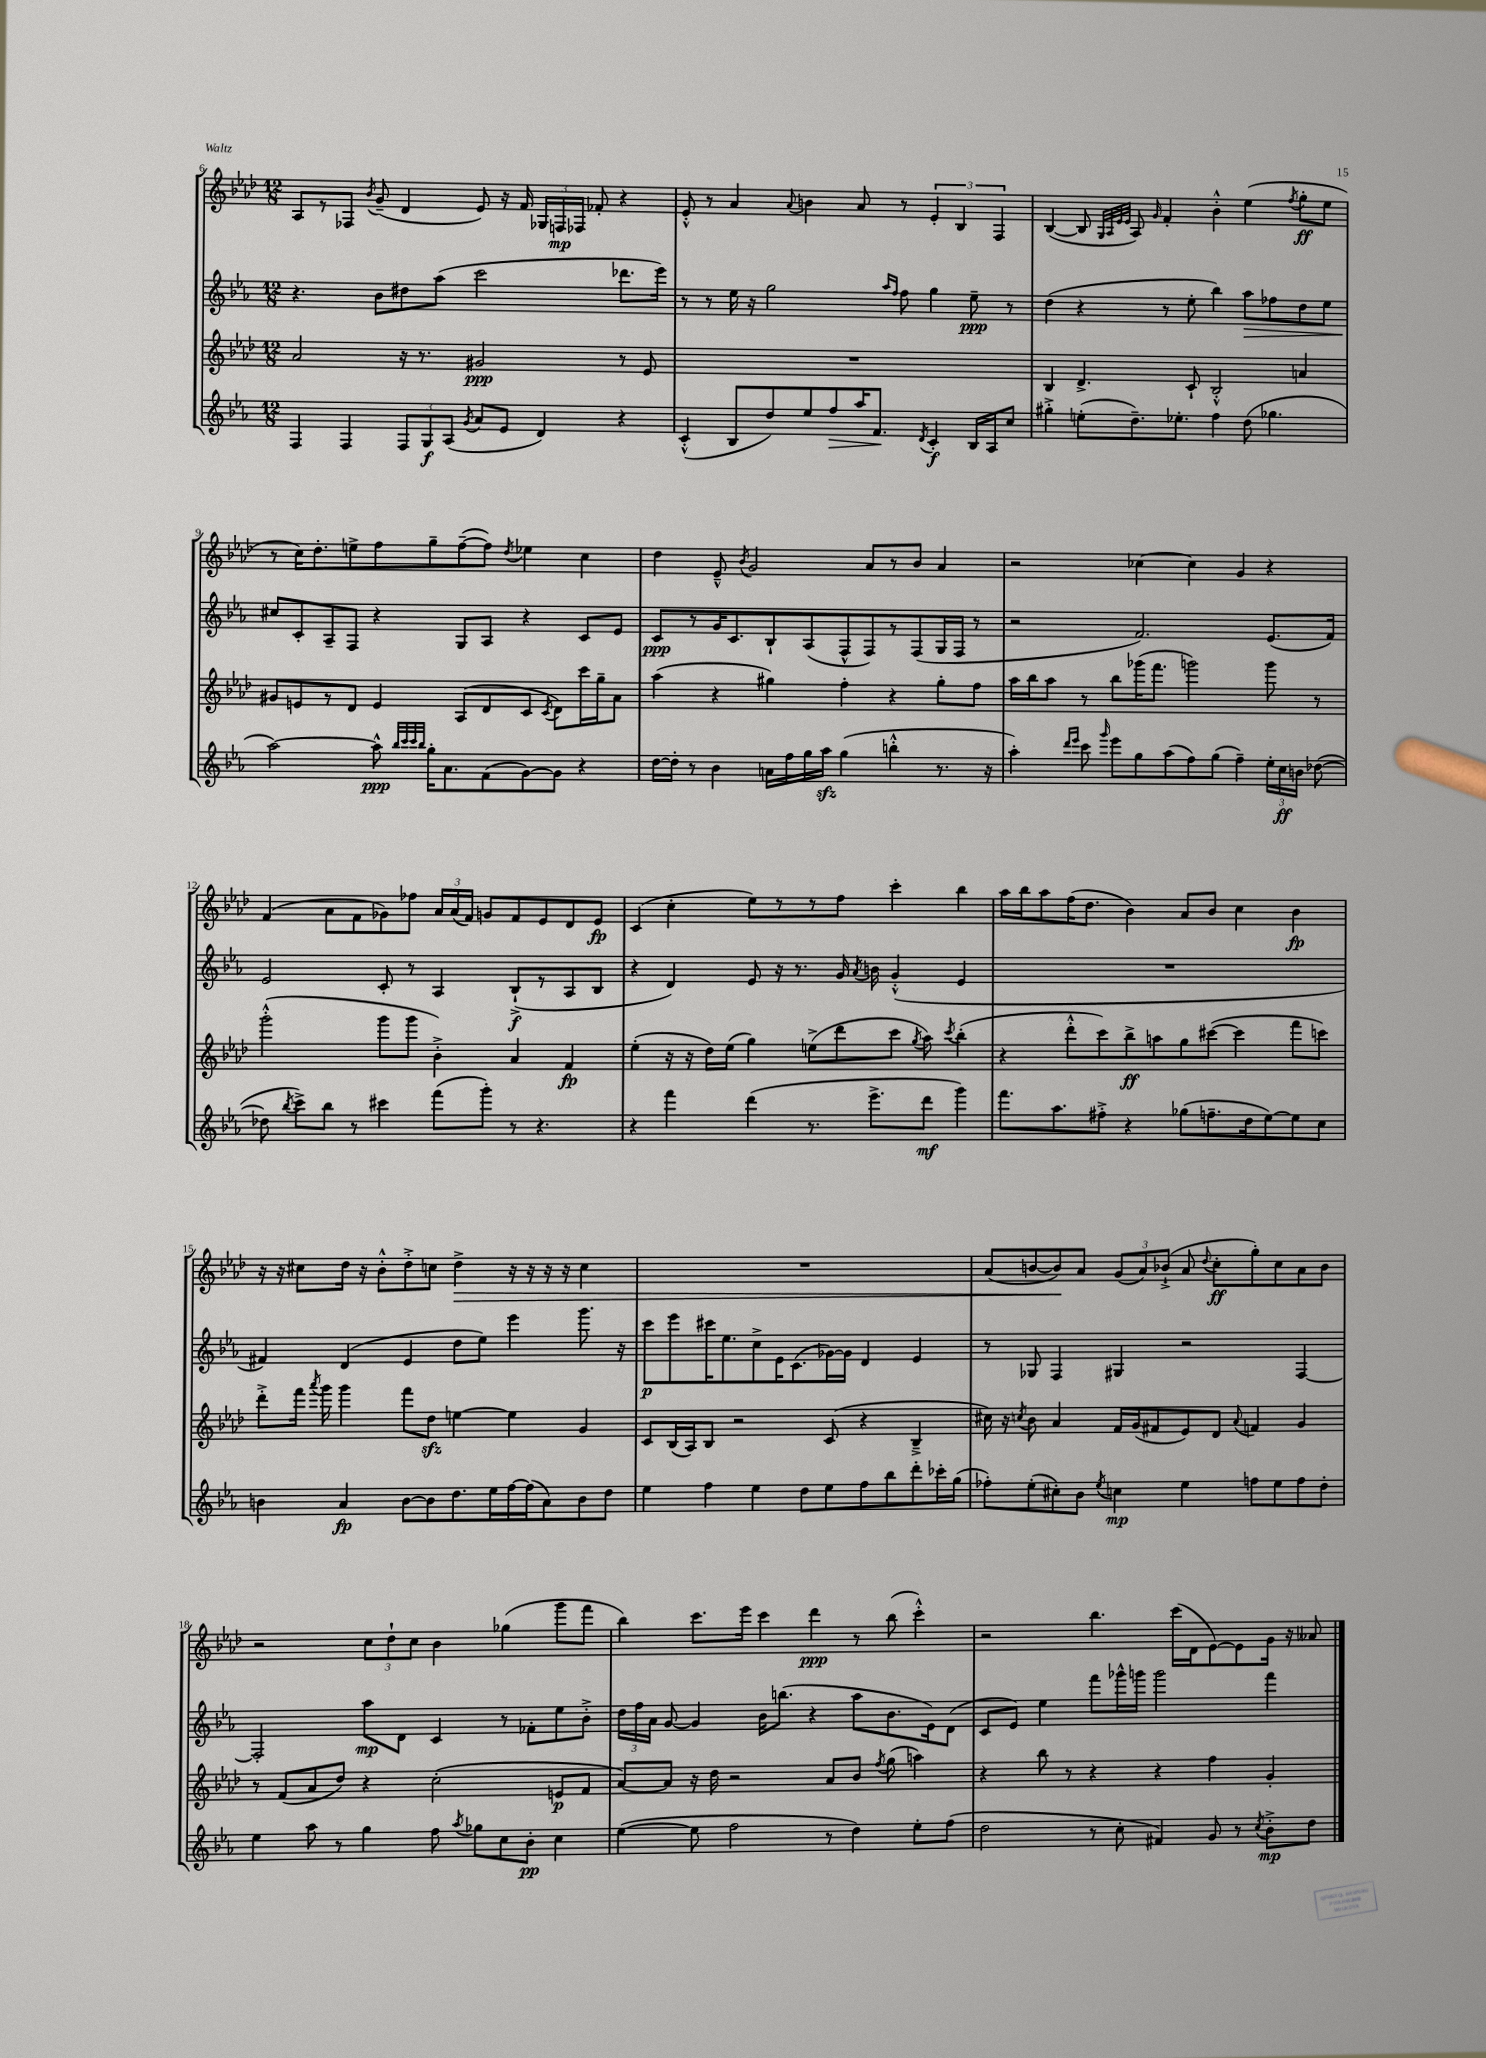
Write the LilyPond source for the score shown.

<<
\new StaffGroup <<
\new Staff = "s0" {
    \clef treble \key aes \major \numericTimeSignature \time 12/8
    \autoBeamOff aes8[ r8 fes8] \acciaccatura { bes'8 } g'8--( des'4 ees'8) r16 f'16 \tuplet 3/2 { ges16[ f16\mp fes16] } fes'8-. r4 |
    ees'8-.-^ r8 aes'4 \appoggiatura { aes'8 } b'4 aes'8 r8 \tuplet 3/2 { ees'4-. bes4 f4 } |
    bes4~( bes8 \grace { g32[ aes32 ees'32 ees'32] } aes8) \grace { g'16 } f'4-. bes'4-.-^ ees''4( \acciaccatura { f''8 } g''8[-.\ff ees''8] |
    r8 c''16[) des''8.-. e''8-> f''8 g''8-- f''8~--( f''8]) \acciaccatura { des''8 } ees''4 c''4 |
    des''4 ees'8---^ \acciaccatura { bes'8 } g'2 aes'8[ r8 bes'8] aes'4 |
    r2 ces''4~ ces''4 g'4 r4 |
    f'4( aes'8[ f'8 ges'8) fes''8] \tuplet 3/2 { aes'16[ aes'16( f'16]) } g'8[ f'8 ees'8 des'8 ees'8]\fp |
    c'4( c''4-. ees''8[) r8 r8 f''8] c'''4-. bes''4 |
    aes''16[ bes''16 aes''8 f''16( des''8.] bes'4) aes'8[ bes'8] c''4 bes'4\fp |
    r16 r16 cis''8[ des''16] r16 bes'8[-.-^ des''8-.-> c''8] des''4->\> r16 r16 r16 r16 c''4 |
    R1. |
    aes'8[( b'8~ b'8\!) aes'8] \tuplet 3/2 { g'8[( aes'8) bes'8]-!->( } aes'8 \appoggiatura { des''8 } c''8[-.\ff g''8-.) c''8 aes'8 bes'8] |
    r2 \tuplet 3/2 { c''8[ des''8-! c''8] } bes'4 ges''4( g'''8[ f'''8] |
    bes''4) c'''8.[ ees'''16] c'''4 des'''4\ppp r8 bes''8( c'''4-.-^) |
    r2 bes''4. c'''16[( des'16 ees'8~) ees'8 g'16] r16 aeses'8 \bar "|." |
}
\new Staff = "s1" {
    \clef treble \key ees \major \numericTimeSignature \time 12/8
    \autoBeamOff r4. bes'8[ dis''8 aes''8]( c'''2 des'''8.[ ees'''16]) |
    r8 r8 ees''16 r16 g''2 \grace { aes''16[ f''16] } f''8 g''4 ees''8--\ppp r8 |
    d''4( r4 r8 ees''8-. bes''4) aes''8[\> fes''8 d''8 ees''8] |
    cis''8[\! c'8-. aes8-- f8] r4 g8[ aes8] r4 c'8[ ees'8] |
    c'8[\ppp r8 g'16 c'8. bes8-! aes8( f8-^ f8) r8 f8( g16 f16] r8 |
    r2 f'2.) ees'8.[( f'16]) |
    ees'2 c'8-. r8 aes4 bes8[-!->\f( r8 aes8 bes8] |
    r4 d'4) ees'8 r16 r8. g'16 \acciaccatura { aes'8 } b'16 g'4-.-^( ees'4 |
    R1. |
    fis'4) d'4( ees'4 d''8[ ees''8]) ees'''4 g'''8. r16 |
    c'''8[\p ees'''8 cis'''16 ees''8. c''8-> ees'16 c'8.( ges'16~) ges'16] d'4 ees'4 |
    r8 ges8 f4 gis4 r2 f4~ |
    f2-. aes''8[\mp d'8] c'4 r8 fes'8[-. ees''8 bes'8]-.-> |
    \tuplet 3/2 { d''16[ f''16 aes'16] } g'8~ g'4 bes'16[ b''8.]( r4 aes''8[ bes'8. ees'16) d'8]( |
    c'8[ ees'8]) ees''4 f'''8[ ges'''16-^ g'''16] g'''2 f'''4 \bar "|." |
}
\new Staff = "s2" {
    \clef treble \key aes \major \numericTimeSignature \time 12/8
    \autoBeamOff aes'2 r16 r8. gis'2\ppp r8 ees'8 |
    R1. |
    bes4 des'4.-> c'8-! bes2-.-^ a'4 |
    gis'8[ e'8 r8 des'8] e'4 aes8[( des'8 c'8] \acciaccatura { c'8 } des'8[) c'''16 g''16-- aes'8] |
    aes''4( r4 gis''4) f''4-. r4 gis''8[-. f''8] |
    aes''16[ bes''16 aes''8] r8 bes''8[ ges'''16( f'''8.] g'''2) g'''8 r8 |
    g'''2-.-^( g'''8[ g'''8] bes'4-.->) aes'4 f'4\fp |
    ees''4-.( r16 r16 des''16[) ees''16]( g''4) e''8[->( des'''8 c'''8] \acciaccatura { g''8 } aes''8) \acciaccatura { c'''8 } bes''4-.( |
    r4 des'''8[-.-^ c'''8) bes''8->\ff a''8 g''8 cis'''8]~( cis'''4 f'''8[ c'''8]) |
    des'''8[-.-> f'''16] \acciaccatura { aes'''8 } g'''16 g'''4 f'''8[ des''8]\sfz e''4~ e''4 g'4 |
    c'8[ bes16( aes16) bes8] r2 c'8( r4 bes4---> |
    cis''16) r16 \acciaccatura { c''8 } bes'8 aes'4 f'16[ g'16( fis'8 ees'8) des'8] \appoggiatura { aes'8 } f'4 g'4 |
    r8 f'8[( aes'8 des''8]) r4 c''2-.( e'8[\p f'8] |
    aes'8[~) aes'8] r16 des''16 r2 aes'8[ bes'8] \acciaccatura { f''8 } g''8( a''4) |
    r4 bes''8 r8 r4 r4 f''4 g'4-. \bar "|." |
}
\new Staff = "s3" {
    \clef treble \key ees \major \numericTimeSignature \time 12/8
    \autoBeamOff f4 f4 \tuplet 3/2 { f8[ g8\f aes8]( } \acciaccatura { g'8 } aes'8[ ees'8] d'4) r4 |
    c'4-.-^( bes8[ d''8) ees''8 f''8\> aes''16 f'8.]\! \acciaccatura { d'8 } c'4-.\f bes16[ aes16 c''8] |
    gis''4-.-> e''8[-.( d''8.--) ees''8.]-. f''4 d''8( ges''4. |
    aes''2~) aes''8-^\ppp \grace { bes''32[ c'''32 c'''32 bes''32] } g''16[-. aes'8. f'8( g'8~) g'8] r4 |
    d''16[~ d''16]-. r8 bes'4 a'16[ f''16 g''16 aes''16]\sfz g''4( b''4-.-^ r8. r16 |
    aes''4-.) \grace { d'''16[ ees'''16] } c'''8 \grace { g'''16 } ees'''8[ g''8 aes''8( f''8) g''8]( f''4--) \tuplet 3/2 { ees''16[-. c''16\ff b'16] } des''8~( |
    des''8 \acciaccatura { bes''8 } c'''8[->) bes''8] r8 cis'''4 f'''8[( g'''8]-.) r8 r4. |
    r4 f'''4 d'''4( r8. ees'''8.[-> d'''8]\mf g'''4) |
    f'''8.[ aes''8. fis''8]-.-> r4 ges''8[( f''8.-- d''16 ees''8~) ees''8 c''8] |
    b'4 aes'4\fp b'8[~ b'8 d''8. ees''16 f''16~ f''16( aes'8) b'8 d''8] |
    ees''4 f''4 ees''4 d''8[ ees''8 f''8 bes''8 d'''8-. ces'''16-. g''16]( |
    fes''8[-.) ees''8-.( cis''8-.) bes'8] \acciaccatura { ees''8 } c''4\mp ees''4 f''8[ ees''8 f''8 d''8]-. |
    ees''4 aes''8 r8 g''4 f''8 \acciaccatura { aes''8 } ges''8[ c''8 bes'8]-.\pp c''4 |
    ees''4~( ees''8 f''2 r8 d''4) ees''8[-. f''8]( |
    d''2 r8 c''8-. fis'4) g'8 r8 \acciaccatura { c''8 } bes'8[-.->\mp d''8] \bar "|." |
}
>>
>>
\layout { \context { \Score currentBarNumber = #6 } }
